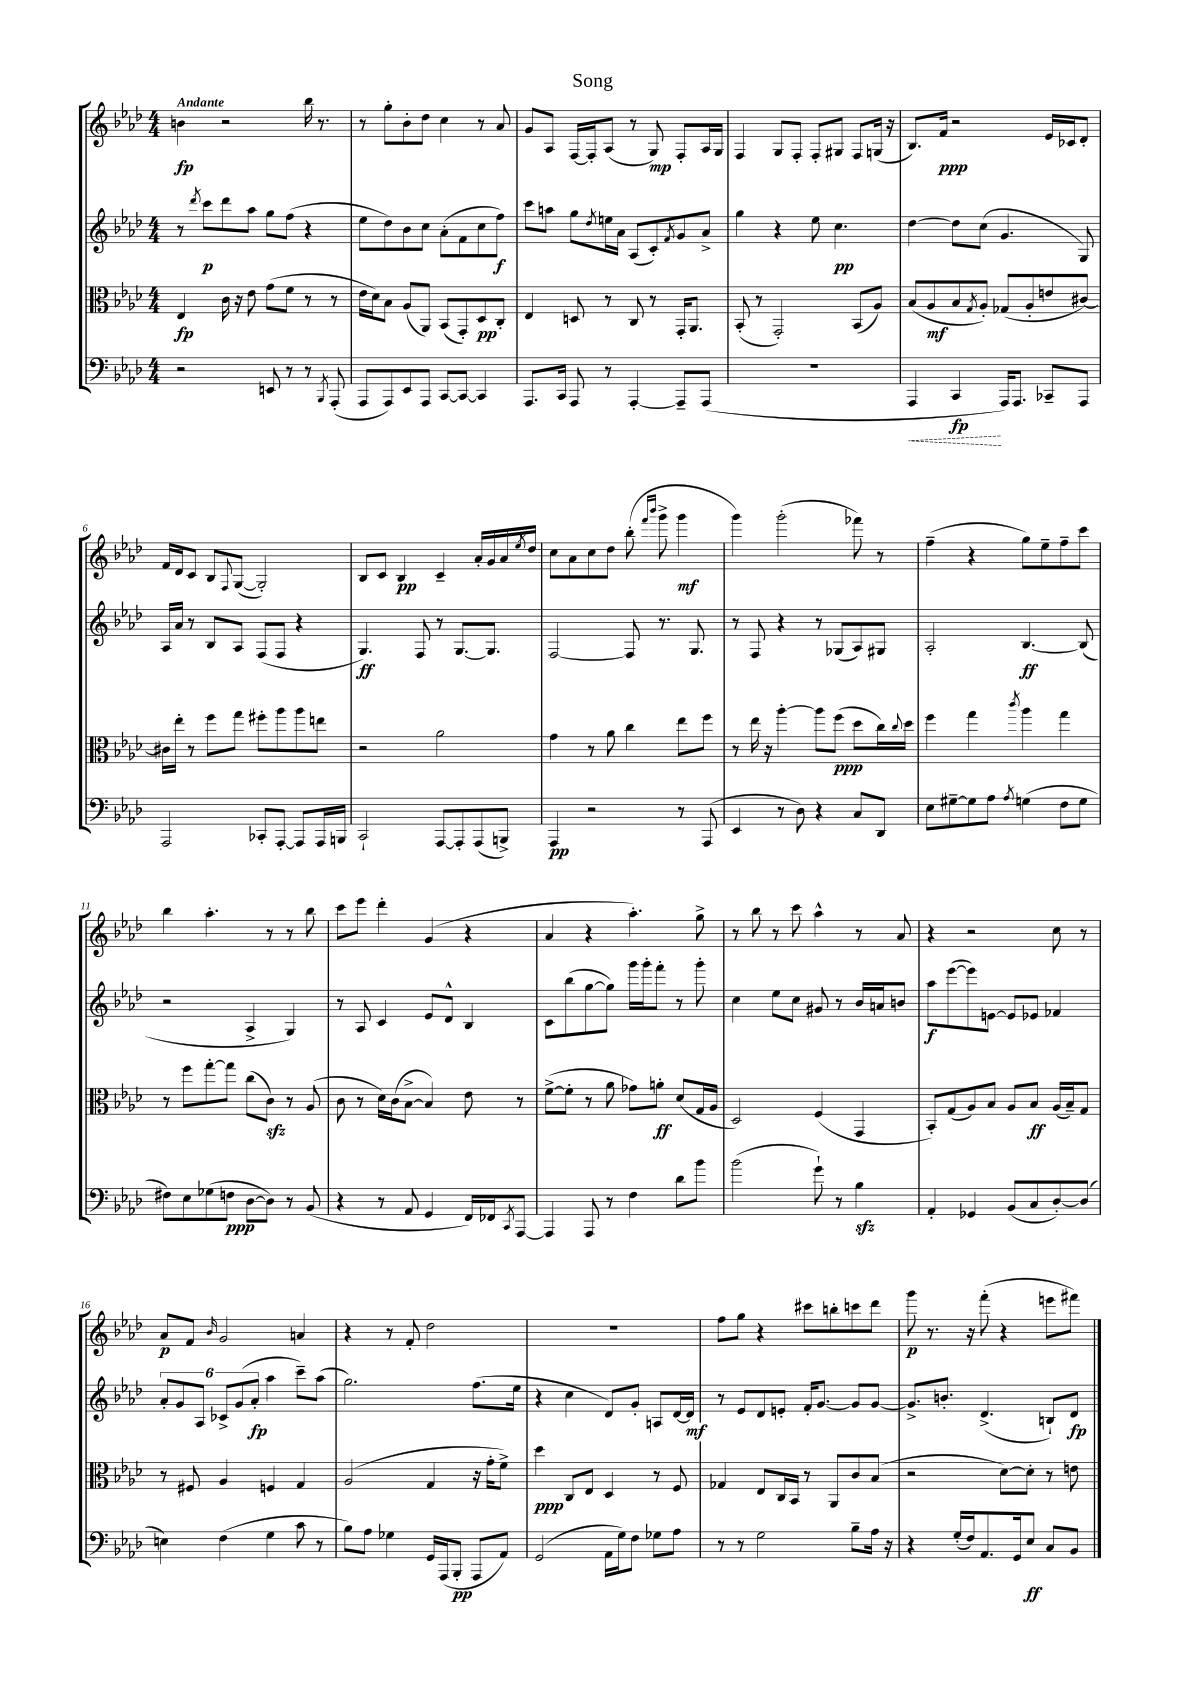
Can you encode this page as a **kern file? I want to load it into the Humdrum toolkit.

**kern	**dynam	**kern	**dynam	**kern	**dynam	**kern	**dynam
*part4	*part4	*part3	*part3	*part2	*part2	*part1	*part1
*staff4	*staff4	*staff3	*staff3	*staff2	*staff2	*staff1	*staff1
*clefF4	*	*clefC3	*	*clefG2	*	*clefG2	*
*k[b-e-a-d-]	*	*k[b-e-a-d-]	*	*k[b-e-a-d-]	*	*k[b-e-a-d-]	*
*M4/4	*	*M4/4	*	*M4/4	*	*M4/4	*
=1	=1	=1	=1	=1	=1	=1	=1
!	!	!	!	!	!	!LO:TX:a:B:t=Andante	!
2r	.	4E-/	fp	8r	.	4bn\	fp
.	.	.	.	8qddd-/	.	.	.
.	.	.	.	8ccc\L	p	.	.
.	.	16c\	.	8ddd-\	.	2r	.
.	.	16r	.	.	.	.	.
.	.	8e-\	.	8aa-\J	.	.	.
8EEn/	.	(8g\L	.	8gg\L	.	.	.
8r	.	8f\J	.	(8ff\J	.	.	.
8r	.	8r	.	4r	.	16bb-\	.
.	.	.	.	.	.	8.r	.
8qBBB-/	.	.	.	.	.	.	.
(8AAA-'/	.	8r	.	.	.	.	.
=2	=2	=2	=2	=2	=2	=2	=2
8AAA-/L	.	16e-\LL	.	8ee-\L	.	8r	.
.	.	16d-\J)	.	.	.	.	.
8AAA-/)	.	8B-\J	.	8dd-\)	.	8gg'\L	.
8EE-/	.	(8A-/L	.	8b-\	.	8b-'\	.
8AAA-/J	.	8AA-/J)	.	8cc\J	.	8dd-\J	.
[8CC/L	.	(8BB-/L	.	(8a-'\L	.	4cc\	.
8CC/J_	.	8GG'/)	.	8f\	.	.	.
4CC/]	.	8D-/	pp	8cc\	.	8r	.
.	.	8C'/J	.	8ff\J)	f	8a-/	.
=3	=3	=3	=3	=3	=3	=3	=3
8.AAA-/L	.	4E-/	.	8ccc\L	.	8g/L	.
.	.	.	.	8aan\J	.	8A-/J	.
16CC/Jk	.	.	.	.	.	.	.
8AAA-/	.	8Dn/	.	8gg\L	.	[16F/LL	.
.	.	.	.	.	.	16F'/J]	.
.	.	.	.	8qdd-/	.	.	.
8r	.	8r	.	16een\L	.	(8A-/J	.
.	.	.	.	16a-\JJ	.	.	.
[4AAA-'/	.	8C/	.	(8A-/L	.	8r	.
.	.	8r	.	8c'/)	.	8G/)	mp
.	.	.	.	8qf/	.	.	.
8AAA-~/L]	.	16GG'/KL	.	8g/	.	8F'/L	.
.	.	8.AA-/J	.	.	.	.	.
(8AAA-/J	.	.	.	8a-^/J	.	16A-/L	.
.	.	.	.	.	.	16G/JJ	.
=4	=4	=4	=4	=4	=4	=4	=4
1r	.	(8BB-'/	.	4gg\	.	4F/	.
.	.	8r	.	.	.	.	.
.	.	2GG'/)	.	4r	.	8G/L	.
.	.	.	.	.	.	8F'/J	.
.	.	.	.	8ee-\	.	8F'/L	.
.	.	.	.	4.cc\	pp	8G#X/J	.
.	.	(8BB-/L	.	.	.	8F/L	.
.	.	8A-/J)	.	.	.	(16Gn/Jk	.
.	.	.	.	.	.	16r	.
=5	=5	=5	=5	=5	=5	=5	=5
!	!LO:HP:b	!	!	!	!	!	!
4AAA-/	<	(8B-/L	.	[4dd-\	.	8.B-/L)	.
.	.	8A-/	mf	.	.	.	.
.	.	.	.	.	.	16f/Jk	ppp
4CC/	fp	8B-/	.	8dd-\L]	.	2r	.
.	.	8qG/	.	.	.	.	.
.	.	8A-'/J)	.	(8cc\J	.	.	.
16AAA-/KL)	[	(8G-X/L	.	4.g/	.	.	.
8.AAA-/J	.	.	.	.	.	.	.
.	.	8A-'/	.	.	.	.	.
8CC-X~/L	.	8en/	.	.	.	16e-/LL	.
.	.	.	.	.	.	16c-X/J	.
8AAA-/J	.	[8c#X/J)	.	8G/)	.	8d-'/J	.
!!LO:LB:g=z
=6	=6	=6	=6	=6	=6	=6	=6
2AAA-/	.	16c#X\LL]	.	16A-/LL	.	16f/LL	.
.	.	16ee-'\JJ	.	16a-/JJ	.	16d-/J	.
.	.	8r	.	8r	.	8c/J	.
.	.	8ff\L	.	8B-/L	.	8B-/L	.
.	.	.	.	.	.	8qqF/	.
.	.	8gg\J	.	8A-/J	.	([8G/J	.
8CC-X'/L	.	8ff#X'\L	.	(8F/L	.	2G'/])	.
[8AAA-'/J	.	8aa-\	.	8F/J	.	.	.
8AAA-/L]	.	8aa-\	.	4r	.	.	.
16AAA-/L	.	8een\J	.	.	.	.	.
16BBBn/JJ	.	.	.	.	.	.	.
=7	=7	=7	=7	=7	=7	=7	=7
2CC`/	.	2r	.	4.G/)	ff	8B-/L	.
.	.	.	.	.	.	8c/J	.
.	.	.	.	.	.	4B-/	pp
.	.	.	.	8F/	.	.	.
[8AAA-/L	.	2a-\	.	8r	.	4c~/	.
8AAA-'/]	.	.	.	[8.G/L	.	.	.
(8AAA-/	.	.	.	.	.	16a-'/LL	.
.	.	.	.	8.G/J]	.	16g/	.
8BBBn^/J)	.	.	.	.	.	16a-/	.
.	.	.	.	.	.	8qee-/	.
.	.	.	.	.	.	16dd-/JJ	.
=8	=8	=8	=8	=8	=8	=8	=8
4AAA-/	pp	4g\	.	[2F/	.	8cc\L	.
.	.	.	.	.	.	8a-\	.
2r	.	8r	.	.	.	8cc\	.
.	.	8a-\	.	.	.	8dd-\J	.
.	.	4cc\	.	8F/]	.	(8bb-'\	.
.	.	.	.	.	.	16qqfff/LL	.
.	.	.	.	.	.	16qqbbb-/JJ	.
.	.	.	.	8.r	.	8ggg^\	.
8r	.	8ee-\L	.	.	.	4ggg\	mf
.	.	.	.	8.G/	.	.	.
(8AAA-/	.	8ff\J	.	.	.	.	.
=9	=9	=9	=9	=9	=9	=9	=9
4EE-/	.	8r	.	8r	.	4ggg\)	.
.	.	16ee-\	.	8F/	.	.	.
.	.	16r	.	.	.	.	.
8r	.	[4aa-'\	.	4r	.	(2ggg'\	.
8D-\)	.	.	.	.	.	.	.
4r	.	8aa-\L]	.	8r	.	.	.
.	.	(8ff\J	ppp	(8G-X/L	.	.	.
8C/L	.	8dd-\L	.	8A-/)	.	8fff-X\)	.
8DD-/J	.	16cc\L)	.	8G#X/J	.	8r	.
.	.	8qqcc/	.	.	.	.	.
.	.	16dd-\JJ	.	.	.	.	.
=10	=10	=10	=10	=10	=10	=10	=10
8E-\L	.	4ff\	.	2A-'/	.	(4ff~\	.
[8G#X~\	.	.	.	.	.	.	.
8G#\]	.	4gg\	.	.	.	4r	.
8A-\J	.	.	.	.	.	.	.
8qA-/	.	8qccc/	.	.	.	.	.
(4Gn\	.	4aa-\	.	[4.B-/	ff	8gg\L)	.
.	.	.	.	.	.	8ee-~\	.
8F\L	.	4gg\	.	.	.	8ff~\	.
8G\J	.	.	.	(8B-/]	.	8ccc\J	.
!!LO:LB:g=z
=11	=11	=11	=11	=11	=11	=11	=11
8F#X\L)	.	8r	.	2r	.	4bb-\	.
8E-\	.	8ff\L	.	.	.	.	.
(8G-X\	.	[8gg'\	.	.	.	4.aa-'\	.
8Fn\J	ppp	8gg\J]	.	.	.	.	.
[8D-\L	.	(8cc\L	.	4A-^/	.	.	.
8D-\J])	.	8czz\J)	.	.	.	8r	.
8r	.	8r	.	4G/)	.	8r	.
(8BB-/	.	(8A-/	.	.	.	8bb-\	.
=12	=12	=12	=12	=12	=12	=12	=12
4r	.	8c\	.	8r	.	8ccc\L	.
.	.	8r	.	8A-/	.	8eee-\J	.
8r	.	16d-\LL)	.	4c/	.	4ddd-'\	.
.	.	(16c\J	.	.	.	.	.
8AA-/	.	[8B-^\J	.	.	.	.	.
4GG/	.	4B-/])	.	8e-/L	.	(4g/	.
.	.	.	.	8d-^^/J	.	.	.
16FF/LL)	.	8e-\	.	4B-/	.	4r	.
16FF-X/J	.	.	.	.	.	.	.
8qCC/	.	.	.	.	.	.	.
[8AAA-/J	.	8r	.	.	.	.	.
=13	=13	=13	=13	=13	=13	=13	=13
4AAA-/]	.	([8f^\L	.	8c\L	.	4a-/	.
.	.	8f'\J]	.	(8bb-\	.	.	.
8AAA-/	.	8r	.	[8gg\	.	4r	.
8r	.	8a-\	.	8gg\J])	.	.	.
4F\	.	8g-X\L)	.	16ggg\LL	.	4.aa-'\)	.
.	.	.	.	16ggg'\J	.	.	.
.	.	8an'\J	ff	8fff'\J	.	.	.
8d-\L	.	(8d-/L	.	8r	.	.	.
8b-\J	.	16G/L	.	8ggg'\	.	8gg^\	.
.	.	16A-/JJ	.	.	.	.	.
=14	=14	=14	=14	=14	=14	=14	=14
(2b-\	.	2D-/)	.	4cc\	.	8r	.
.	.	.	.	.	.	8bb-\	.
.	.	.	.	8ee-\L	.	8r	.
.	.	.	.	8cc\J	.	8ccc\	.
8g`\)	.	(4F/	.	8g#X/	.	4aa-^^\	.
8r	.	.	.	8r	.	.	.
4B-zz\	.	4GG/	.	16b-/LL	.	8r	.
.	.	.	.	16an/J	.	.	.
.	.	.	.	8bn/J	.	8a-/	.
=15	=15	=15	=15	=15	=15	=15	=15
4AA-'/	.	8BB-'/L)	.	8aa-\L	f	4r	.
.	.	(8G/	.	([8eee-\	.	.	.
4GG-X/	.	8A-/)	.	8eee-\])	.	2r	.
.	.	8B-/J	.	[8en\J	.	.	.
(8BB-/L	.	8A-/L	.	8e/L]	.	.	.
8C/	.	8B-/J	ff	8e-X/J	.	.	.
[8D-'/)	.	(16A-/LL	.	4f-X/	.	8cc\	.
.	.	16B-~/J)	.	.	.	.	.
(8D-/J]	.	8G/J	.	.	.	8r	.
!!LO:LB:g=z
=16	=16	=16	=16	=16	=16	=16	=16
4En\)	.	8r	.	12a-'/L	.	8a-/L	p
.	.	.	.	12g/	.	.	.
.	.	8F#X/	.	.	.	8f/J	.
.	.	.	.	12A-/J	.	.	.
.	.	.	.	.	.	16qqb-/	.
(4F\	.	4A-/	.	12c-X^/L	.	2g/	.
.	.	.	.	(12g/	.	.	.
.	.	.	.	12a-'/J	fp	.	.
4G\	.	4Fn/	.	4aa-\	.	.	.
8c\	.	4G/	.	8ccc~\L)	.	4an/	.
8r	.	.	.	(8aa-\J	.	.	.
=17	=17	=17	=17	=17	=17	=17	=17
8B-\L)	.	(2A-/	.	2.gg\)	.	4r	.
8A-\J	.	.	.	.	.	.	.
4G-X\	.	.	.	.	.	8r	.
.	.	.	.	.	.	8f'/	.
16GG/LL	.	4G/	.	.	.	2dd-\	.
(16AAA-/J	.	.	.	.	.	.	.
8BBB-'/J	pp	.	.	.	.	.	.
8AAA-/L	.	16r	.	(8.ff\L	.	.	.
.	.	16g'\KL	.	.	.	.	.
8AA-/J)	.	8f^\J)	.	.	.	.	.
.	.	.	.	16ee-\Jk	.	.	.
=18	=18	=18	=18	=18	=18	=18	=18
(2GG/	.	4dd-\	ppp	4r	.	1r	.
.	.	8C/L	.	4cc\	.	.	.
.	.	8E-/J	.	.	.	.	.
16AA-\LL	.	4D-/	.	8d-/L)	.	.	.
16G\J)	.	.	.	.	.	.	.
8F\J	.	.	.	8g'/J	.	.	.
8G-X\L	.	8r	.	8An/L	.	.	.
8A-\J	.	8F/	.	[16d-/L	.	.	.
.	.	.	.	16d-/JJ]	mf	.	.
=19	=19	=19	=19	=19	=19	=19	=19
8r	.	4G-X/	.	8r	.	8ff\L	.
8r	.	.	.	8e-/L	.	8gg\J	.
2G\	.	8E-/L	.	8d-/	.	4r	.
.	.	16C/L	.	8en'/J	.	.	.
.	.	16BB-/JJ	.	.	.	.	.
.	.	8r	.	16f'/KL	.	8ccc#X\L	.
.	.	.	.	[8.g/J	.	.	.
.	.	8AA-/L	.	.	.	8bbn'\	.
8B-~\L	.	8c/	.	8g/L]	.	8cccn\	.
16A-\Jk	.	(8B-/J	.	[8g/J	.	8ddd-\J	.
16r	.	.	.	.	.	.	.
=20	=20	=20	=20	=20	=20	=20	=20
4r	.	2r	.	8.g^/L]	.	8ggg\	p
.	.	.	.	.	.	8.r	.
.	.	.	.	8.bn'/J	.	.	.
(16G'/LL	.	.	.	.	.	.	.
16F/J)	.	.	.	.	.	16r	.
8.AA-/	.	.	.	(4.d-^/	.	(8fff'\	.
.	.	[8d-\L)	.	.	.	4r	.
16GG/k	.	.	.	.	.	.	.
8E-/J	ff	8d-'\J]	.	.	.	.	.
8C/L	.	8r	.	8Bn`/L)	.	8eeen\L	.
8BB-/J	.	8en\	.	8d-/J	fp	8fff#X\J)	.
==	==	==	==	==	==	==	==
*-	*-	*-	*-	*-	*-	*-	*-
